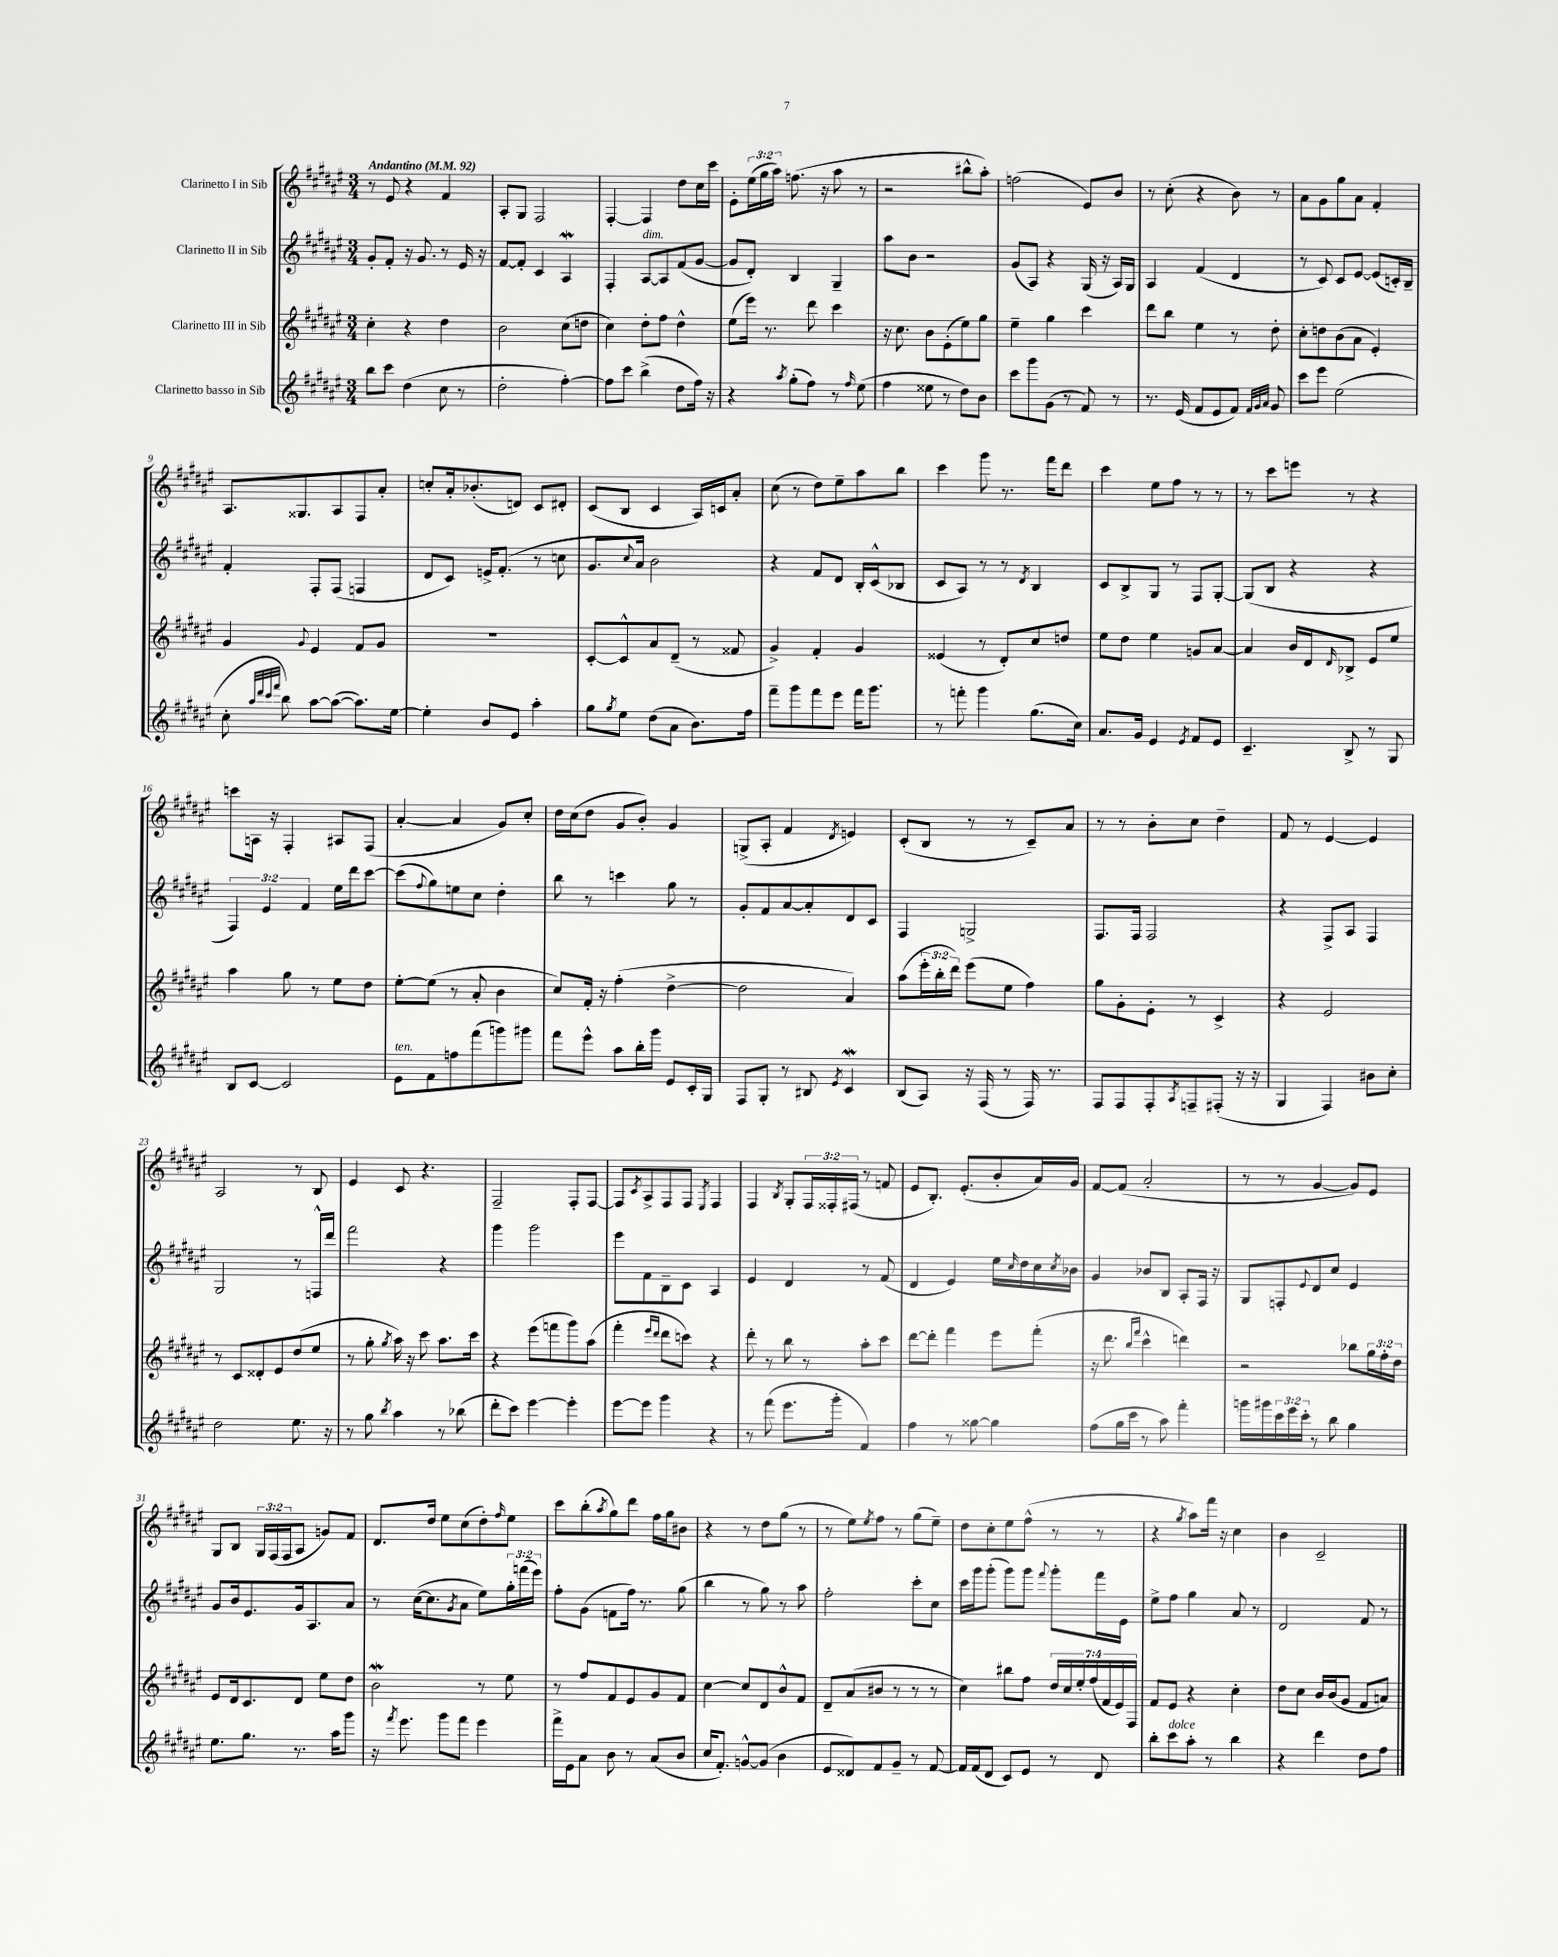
<<
\new StaffGroup <<
\new Staff = "s0" \with { instrumentName = "Clarinetto I in Sib" } {
    \clef treble \key fis \major \numericTimeSignature \time 3/4 \override Staff.TupletNumber.text = #tuplet-number::calc-fraction-text \tempo "Andantino" 4 = 92
    r8 eis'8 r4 fis'4 |
    ais8-. gis8 fis2 |
    fis4~-. fis4 dis''8 cis''16 cis'''16 |
    eis'8-. \tuplet 3/2 { eis''16( gis''16 ais''16) } f''8.( r16 ais''8 r8 |
    r2 bis''8-^ ais''8-.) |
    f''2( eis'8) b'8 |
    r8 cis''8-.( r4 b'8) r8 |
    ais'8 gis'8 gis''8 ais'8 fis'4-. |
    ais8. gisis8. ais8 fis8 ais'8-. |
    c''8-. ais'16-. bes'8.-.( d'8) cis'8 dis'8-. |
    cis'8( b8 cis'4 ais16) c'16 ais'8-. |
    cis''8( r8 dis''8) eis''8-- ais''8 b''8 |
    cis'''4 gis'''8 r8. fis'''16 dis'''8 |
    cis'''4 eis''8 fis''8 r8 r8 |
    r8 cis'''8 e'''8 r8 r4 |
    c'''8 a16 r16 fis4-. ais8 fis8( |
    ais'4~-. ais'4 gis'8) cis''8-. |
    dis''16 cis''16( dis''8 gis'8 b'8-.) gis'4 |
    g8->( ais8-. fis'4 \acciaccatura { dis'8 } e'4) |
    cis'8-.( b8 r8 r8 cis'8--) ais'8 |
    r8 r8 b'8-. cis''8 dis''4-- |
    fis'8 r8 eis'4~ eis'4 |
    ais2 r8 b8 |
    eis'4 cis'8 r4. |
    fis2-- fis8-. fis8~ |
    fis8 \acciaccatura { cis'8 } ais8-> fis8 fis8 \acciaccatura { eis8 } fis4 |
    fis4 \acciaccatura { b8 } gis8-. \tuplet 3/2 { fis16 fisis16-. fis16( } r8 f'8 |
    eis'8 b8.-.) eis'8.-.( b'8-. ais'16) gis'16 |
    fis'8~ fis'8( ais'2-. |
    r8 r8 gis'4~ gis'8) eis'8 |
    gis8 b8 \tuplet 3/2 { gis16 fis16( fis16 } ais8 g'8) fis'8 |
    dis'8. dis''16 eis''8 cis''8( dis''8-.) \grace { fis''16 } eis''8 |
    cis'''8 b''8-.( \acciaccatura { ais''8 } gis''8) dis'''8 fis''16 gis''16 bis'8 |
    r4 r8 dis''8 gis''8( r8 |
    r8 eis''8) \acciaccatura { eis''8 } fis''8 r8 gis''8( eis''8--) |
    dis''8 cis''8-. eis''8 fis''8-^( r8 r8 |
    r4 \acciaccatura { gis''8 } ais''8) fis'''16 r16 cis''4 |
    b'4 cis'2-- \bar "|." |
}
\new Staff = "s1" \with { instrumentName = "Clarinetto II in Sib" } {
    \clef treble \key fis \major \numericTimeSignature \time 3/4 \override Staff.TupletNumber.text = #tuplet-number::calc-fraction-text
    gis'8-. fis'8-. r16 gis'8. r8 eis'16 r16 |
    fis'8~ fis'8-. cis'4 ais4\mordent |
    fis4-. ais8~^\markup { \italic "dim." } ais8 fis'8( gis'8~ |
    gis'8 dis'8-.) b4 gis4-- |
    ais''8 b'8 r2 |
    gis'8( ais8) r4 gis16( r16 ais16) gis16 |
    ais4 fis'4( dis'4 |
    r8 cis'8) cis'8 eis'8~ eis'8( c'16-.) b16-- |
    fis'4-. fis8-. fis8( f4 |
    dis'8 cis'8) e'16-> fis'8.-.( r8 c''8 |
    gis'8. \appoggiatura { cis''8 } ais'16) b'2 |
    r4 fis'8 dis'8 b16-. cis'16-^( bes8 |
    cis'8 ais8) r8 r8 \acciaccatura { dis'8 } b4 |
    cis'8 b8-> gis8 r8 fis8 gis8~-. |
    gis8( b8 r4 r4 |
    \tuplet 3/2 { fis4) eis'4 fis'4 } eis''16 dis'''16 cis'''8~ |
    cis'''8( \appoggiatura { fis''8 } gis''8) e''8 cis''8 dis''4-. |
    b''8 r8 c'''4 gis''8 r8 |
    gis'8-. fis'8 ais'8~ ais'8-. dis'8 cis'8 |
    fis4 g2-> |
    fis8. fis16 fis2 |
    r4 fis8-> ais8 fis4 |
    gis2 r8 f16-^ dis'''16 |
    fis'''2 r4 |
    gis'''4 gis'''2 |
    eis'''8 fis'8 b8-- cis'8 ais4 |
    eis'4 dis'4 r8 fis'8( |
    dis'4 eis'4) eis''16 \grace { cis''16 } dis''16 cis''16 \acciaccatura { cis''8 } bes'16 |
    gis'4 bes'8 b8 ais8-. fis16 r16 |
    gis8 f8-. \appoggiatura { eis'8 } dis'8 cis''8 eis'4 |
    gis'8 b'16 eis'8. gis'16 ais8. ais'8 |
    r8 cis''16~( cis''8. \acciaccatura { gis'8 } ais'8 eis''8) \tuplet 3/2 { gis''16-. f'''16( eis'''16) } |
    fis''8-. gis'8( f'8 fis''16) r8. gis''8( |
    b''4 r8 gis''8) r8 ais''8 |
    fis''2-. cis'''8-. cis''8 |
    cis'''16 gis'''16 gis'''8-.( gis'''8) gis'''8 \appoggiatura { fis'''8 } gis'''8-. fis'''16 eis'16 |
    eis''8-> fis''8 gis''4 ais'8 r8 |
    dis'2 fis'8 r8 \bar "|." |
}
\new Staff = "s2" \with { instrumentName = "Clarinetto III in Sib" } {
    \clef treble \key fis \major \numericTimeSignature \time 3/4 \override Staff.TupletNumber.text = #tuplet-number::calc-fraction-text
    cis''4-. r4 dis''4 |
    b'2 cis''8( d''8 |
    cis''4) dis''8-. fis''8 dis''4-^ |
    eis''8( eis'''16) r8. dis'''8 cis'''4 |
    r16 cis''8. b'8 eis'8-.( eis''8) gis''8 |
    eis''4-- gis''4 cis'''4 |
    dis'''8 b''8 eis''4 r8 dis''8-. |
    cis''8-. d''8 b'8( ais'8 eis'4-.) |
    gis'4 \appoggiatura { gis'8 } eis'4 fis'8 gis'8 |
    R2. |
    cis'8~-. cis'8-^ ais'8 dis'8--( r8 fisis'8 |
    gis'4->) fis'4-. gis'4 |
    eisis'4( r8 dis'8-.) cis''8 d''8 |
    eis''8 dis''8 eis''4 g'8 ais'8~ |
    ais'4 b'16 dis'16 \grace { dis'16 } bes8-> eis'8 eis''8 |
    ais''4 gis''8 r8 eis''8 dis''8 |
    eis''8~-. eis''8( r8 ais'8-. b'4 |
    cis''8) fis'16-. r16 fis''4-.( dis''4~-> |
    dis''2 ais'4) |
    ais''8( \tuplet 3/2 { eis'''16-. b''16-. dis'''16) } eis'''8( eis''8 fis''4) |
    gis''8 gis'8-. eis'8-. r8 cis'4-> |
    r4 eis'2 |
    r8 cis'8 disis'8-. eis'8 dis''8( eis''8 |
    r8 gis''8-. \acciaccatura { gis''8 } ais''16) r16 cis'''8 ais''8. cis'''16 |
    r4 eis'''8( f'''8 gis'''8) ais''8( |
    fis'''4-. \grace { eis'''16 dis'''16 } dis'''8 c'''8) r4 |
    dis'''8-. r8 b''8 r8 ais''8-. cis'''8 |
    dis'''8~ dis'''8-. fis'''4 eis'''8 fis'''8-.( |
    r16 dis'''8. \grace { b''16 fis'''16 } cis'''4-^ d'''4) |
    r2 bes''8 \tuplet 3/2 { gis''16 fis''16-. dis''16 } |
    eis'8 dis'16 cis'8. dis'8 eis''8 dis''8 |
    b'2\mordent r8 eis''8 |
    r8 fis''8 fis'8 eis'8 gis'8 fis'8 |
    cis''4~ cis''8 dis'8 b'8-^ fis'8 |
    dis'8-- ais'8( bis'8 r8 r8 r8 |
    cis''4) bis''8 fis''8 \tuplet 7/4 { dis''16 cis''16 eis''16-. fis''16( fis'16 eis'16) fis16 } |
    fis'8 eis'8 r4 cis''4-. |
    dis''8 cis''8 b'16 b'16( gis'8 fis'8 a'8) \bar "|." |
}
\new Staff = "s3" \with { instrumentName = "Clarinetto basso in Sib" } {
    \clef treble \key fis \major \numericTimeSignature \time 3/4 \override Staff.TupletNumber.text = #tuplet-number::calc-fraction-text
    b''8 cis'''8 dis''4( cis''8 r8 |
    dis''2-. fis''4~-.) |
    fis''8 cis'''8 b''4->( dis''8 fis''16) r16 |
    r4 \acciaccatura { ais''8 } gis''8-.( fis''8) r8 \grace { fis''16 } eis''8( |
    fis''4 eisis''8 r8 dis''8) b'8 |
    cis'''8 gis'''8 gis'8( r8 fis'8) r8 |
    r8. eis'16( fis'8 eis'8 fis'8) \grace { fis'32 gis'32 ais'32 } gis'8 |
    cis'''8 eis'''8 eis''2( |
    cis''8-. \grace { ais''32 dis'''32 cis'''32 fis'''32 } b''8) ais''8~ ais''8~( ais''8.) eis''16~ |
    eis''4-. b'8 eis'8 ais''4-. |
    gis''8 \acciaccatura { gis''8 } eis''8 dis''8( ais'8 b'8.) fis''16 |
    fis'''8-- gis'''8 fis'''8 eis'''8 fis'''16 gis'''8. |
    r8 f'''8-. gis'''4 gis''8.( cis''16) |
    ais'8. gis'16 eis'4 \acciaccatura { eis'8 } fis'8 eis'8 |
    cis'4.-- b8-> r8 gis8 |
    b8 cis'8~ cis'2 |
    eis'8^\markup { \italic "ten." } fis'8 f''8 fis'''8( g'''8) gis'''8 |
    fis'''8 eis'''8-^ ais''8 b''16-. gis'''16 eis'8 cis'16-. gis16 |
    fis8 gis8-. r8 bis8 \acciaccatura { eis'8 } cis'4\mordent |
    b8( ais8) r16 fis16( r8 fis16) r8. |
    fis8 fis8 fis8-. \acciaccatura { ais8 } f8-- fis8-.( r16 r16 |
    gis4 fis4) bis'8 cis''8-. |
    dis''2 eis''8. r16 |
    r8 gis''8 \acciaccatura { b''8 } ais''4 r8 bes''8( |
    dis'''8-. cis'''8) eis'''4~ eis'''4-. |
    eis'''8~ eis'''8 gis'''4 r4 |
    r8 fis'''8( eis'''8. gis'''16-. fis'4) |
    fis''4 r8 gisis''8~ gisis''4 |
    fis''8( gis''16 cis'''16 r8 ais''8) fis'''4-. |
    g'''16 gis'''16 \tuplet 3/2 { cis'''16 eis'''16 cis'''16-. } r8 b''8 gis''4 |
    eis''8. gis''8. r8. ais''16 gis'''8 |
    r16 \acciaccatura { fis'''8 } eis'''8. gis'''8 fis'''8 eis'''4 |
    fis'''16-> eis'16 ais'8 b'8 r8 ais'8( b'8 |
    cis''16 fis'8.-.) g'8~-^ g'8( b'4 |
    eis'8 disis'8) fis'8 gis'8-- r8 fis'8~ |
    fis'16 fis'16( dis'8 cis'8) eis'8 r8 dis'8 |
    b''8-. cis'''8^\markup { \italic "dolce" } ais''8-. r8 b''4 |
    r4 dis'''4 dis''8 fis''8 \bar "|." |
}
>>
>>
